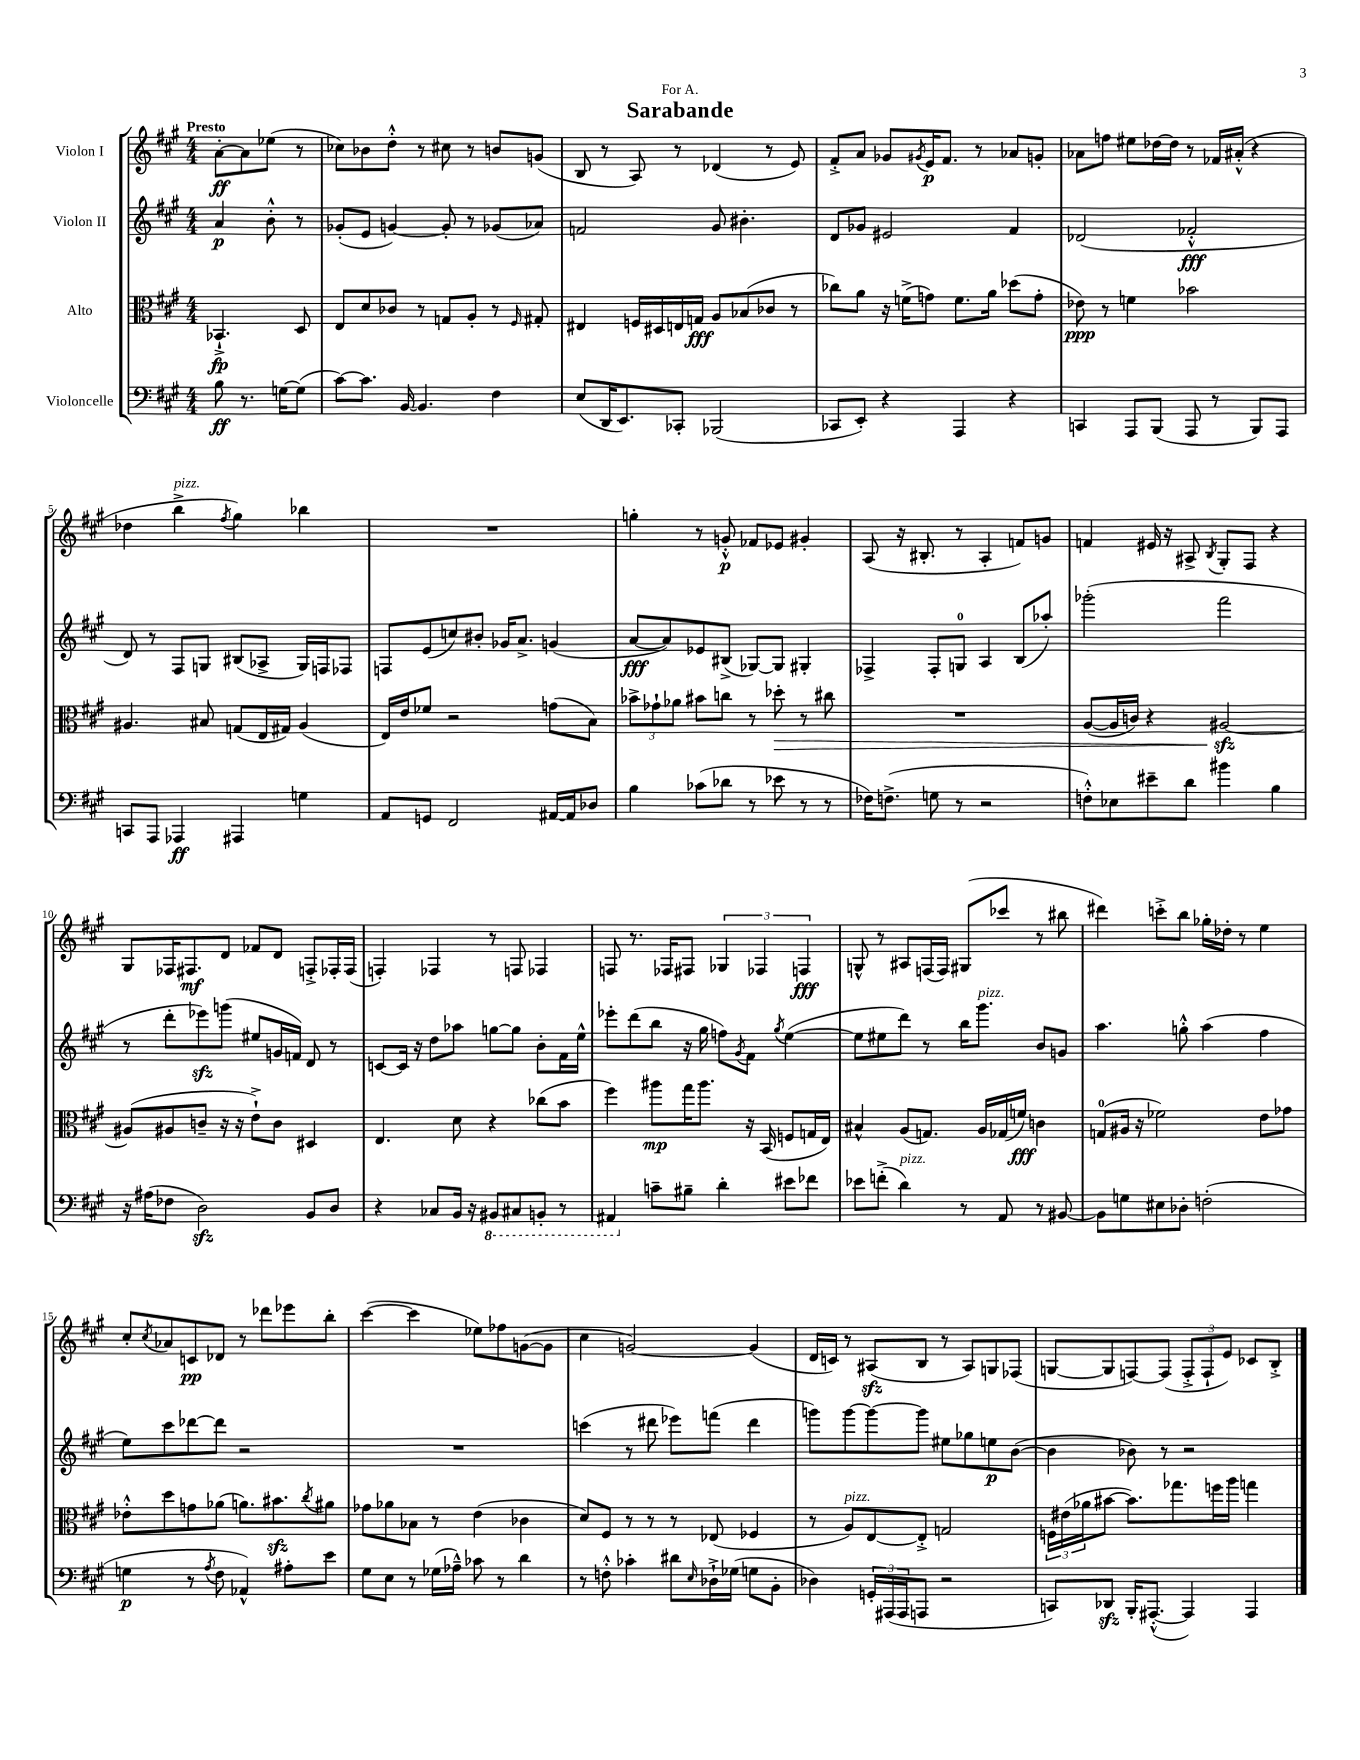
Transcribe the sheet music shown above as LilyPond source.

\header { title = "Sarabande" dedication = "For A." }
<<
\new StaffGroup <<
\new Staff = "s0" \with { instrumentName = "Violon I" } {
    \clef treble \key a \major \numericTimeSignature \time 4/4 \partial 2 \tempo "Presto"
    a'8~-.\ff a'8 ees''8( r8 |
    ces''8) bes'8 d''8-.-^ r8 cis''8 r8 b'8 g'8( |
    b8 r8 a8) r8 des'4( r8 e'8) |
    fis'8-.-> a'8 ges'8 \acciaccatura { gis'8 } e'16\p fis'8. r8 aes'8 g'8-. |
    aes'8 f''8 eis''8 des''16~ des''16 r8 fes'16 ais'16-.-^( r4 |
    des''4 b''4->^\markup { \italic "pizz." } \acciaccatura { fis''8 } gis''4) bes''4 |
    R1 |
    g''4-. r8 g'8-.-^\p fes'8 ees'8 gis'4-. |
    a8( r16 bis8.-. r8 a4-. f'8) g'8 |
    f'4 eis'16 r16 ais8-> \acciaccatura { b8 } gis8-. fis8 r4 |
    gis8 fes16 fis8.\mf d'8 fes'8 d'8 f8-.-> fes16-. fes16( |
    f4-.) fes4 r8 f8 fes4 |
    f8 r8. fes16 fis8 \tuplet 3/2 { ges4 fes4 f4\fff } |
    g8-^ r8 ais8 f16( f16) gis8( ces'''8 r8 bis''8 |
    dis'''4) c'''8-.-> b''8 ges''16-. des''16-. r8 e''4 |
    cis''8-. \acciaccatura { cis''8 } aes'8 c'8\pp des'8 r8 des'''8 ees'''8 b''8-. |
    cis'''4~( cis'''4 ees''8) fes''8 g'8~( g'8 |
    cis''4 g'2~) g'4( |
    d'16 c'16) r8 ais8\sfz( b8 r8 ais8) g8 fes8( |
    g8~ g8 f8~) f8( \tuplet 3/2 { f8-.-> f8-! e'8) } ces'8 b8-.-> \bar "|." |
}
\new Staff = "s1" \with { instrumentName = "Violon II" } {
    \clef treble \key a \major \numericTimeSignature \time 4/4 \partial 2
    a'4\p b'8-.-^ r8 |
    ges'8-.( e'8 g'4~) g'8-. r8 ges'8( aes'8) |
    f'2 gis'8 bis'4.-. |
    d'8 ges'8 eis'2 fis'4 |
    des'2( fes'2-.-^\fff |
    d'8) r8 fis8 g8 bis8( aes8-> g16) f16 fes8 |
    f8 e'8( c''8) bis'8-. ges'16 a'8.-> g'4( |
    a'8~\fff a'8) ees'8 bis8->( ges8~) ges8 gis4-. |
    fes4-> fes8-. g8-0 a4 b8( aes''8-.) |
    ges'''2-.( fis'''2 |
    r8 d'''8-. ees'''8\sfz) g'''8( eis''8 g'16 f'16) d'8 r8 |
    c'8~ c'16 r16 d''8 aes''8 g''8~ g''8 b'8-. fis'16 e''16-^ |
    ees'''8-. d'''8( b''8 r16 gis''16 f''8) \acciaccatura { gis'8 } fis'8 \acciaccatura { gis''8 } e''4~( |
    e''8 eis''8 d'''8) r8 b''16 gis'''8.^\markup { \italic "pizz." } b'8 g'8 |
    a''4. g''8-.-^ a''4( fis''4 |
    e''8) cis'''8 des'''8~ des'''8 r2 |
    R1 |
    c'''4( r8 dis'''8 ees'''8) f'''8( dis'''4 |
    g'''8) g'''8~ g'''8~ g'''8 eis''8 ges''8 e''8\p b'8~( |
    b'4 bes'8) r8 r2 \bar "|." |
}
\new Staff = "s2" \with { instrumentName = "Alto" } {
    \clef alto \key a \major \numericTimeSignature \time 4/4 \partial 2
    bes,4.-!->\fp d8 |
    e8 d'8 ces'8 r8 g8 a8-. r8 \grace { fis16 } gis8-. |
    eis4 f16 dis16 e16 g16\fff a8 bes8( ces'8 r8 |
    ces''8) a'8 r16 f'16->( g'8) f'8. a'16 des''8( g'8-. |
    ees'8\ppp) r8 f'4 bes'2 |
    ais4. bis8 g8( e16 gis16) ais4( |
    e16) e'16 fes'8 r2 g'8( b8) |
    \tuplet 3/2 { bes'8-> ges'8-! aes'8 } bis'8 c''8 r8 des''8-.\> r8 cis''8 |
    R1 |
    a8~( a16 c'16) r4 ais2~\sfz\! |
    ais8( ais8 c'8-- r16 r16 e'8-!->) c'8 dis4 |
    e4. d'8 r4 ces''8( b'8 |
    fis''4) ais''8\mp gis''16 ais''8. r16 b,16( f8 g16 e16) |
    bis4-^ a8( g8.) a16 ges16( f'16\fff) c'4 |
    g8-0( ais16 r16 fes'2) e'8 ges'8 |
    ees'8-.-^ d''8 g'8 aes'8( a'8.) bis'8.\sfz \acciaccatura { cis''8 } ais'8 |
    ges'8 aes'8 bes8 r8 e'4( ces'4 |
    d'8) fis8 r8 r8 r8 ees8( fes4 |
    r8 a8^\markup { \italic "pizz." }) e8~ e8-.-> g2 |
    \tuplet 3/2 { f16 eis'16( aes'16 } bis'8~ bis'8.) ges''8. f''16 a''16 g''4 \bar "|." |
}
\new Staff = "s3" \with { instrumentName = "Violoncelle" } {
    \clef bass \key a \major \numericTimeSignature \time 4/4 \partial 2
    b8\ff r8. g16~ g8( |
    cis'8~) cis'8. b,16~ b,4. fis4 |
    e8( d,16 e,8.) ces,8-. bes,,2( |
    ces,8 e,8-.) r4 a,,4 r4 |
    c,4 a,,8 b,,8( a,,8 r8 b,,8) a,,8 |
    c,8 a,,8 aes,,4\ff ais,,4 g4 |
    a,8 g,8 fis,2 ais,16~ ais,16 des8 |
    b4 ces'8( des'8 r8 ees'8 r8 r8 |
    fes16) f8.->( g8 r8 r2 |
    f8-.-^) ees8 eis'8-- d'8 bis'4 b4 |
    r16 ais16( fes8 d2\sfz) b,8 d8 |
    r4 ces8 b,16 r16 \ottava #-1 bis,,8 cis,!8 b,,8-. r8 |
    ais,,4 \ottava #0 c'8-- bis8-- d'4-. eis'8 fes'8 |
    ees'8 f'8-.->( d'4^\markup { \italic "pizz." }) r8 a,8 r8 bis,8~ |
    bis,8 g8 eis8 des8-. f2-.( |
    g4\p r8 \acciaccatura { a8 } fis8 aes,4-^) ais8-. e'8 |
    gis8 e8 r8 ges16( aes16---^) ces'8 r8 d'4 |
    r8 f8-.-^ ces'4-. dis'8 \grace { e16 } des16-!-> ges16( g8 b,8-. |
    des4) \tuplet 3/2 { g,16-. ais,,16( ais,,16 } a,,8 r2 |
    c,8) des,8\sfz b,,16-. ais,,8.~-.-^( ais,,4) ais,,4 \bar "|." |
}
>>
>>
